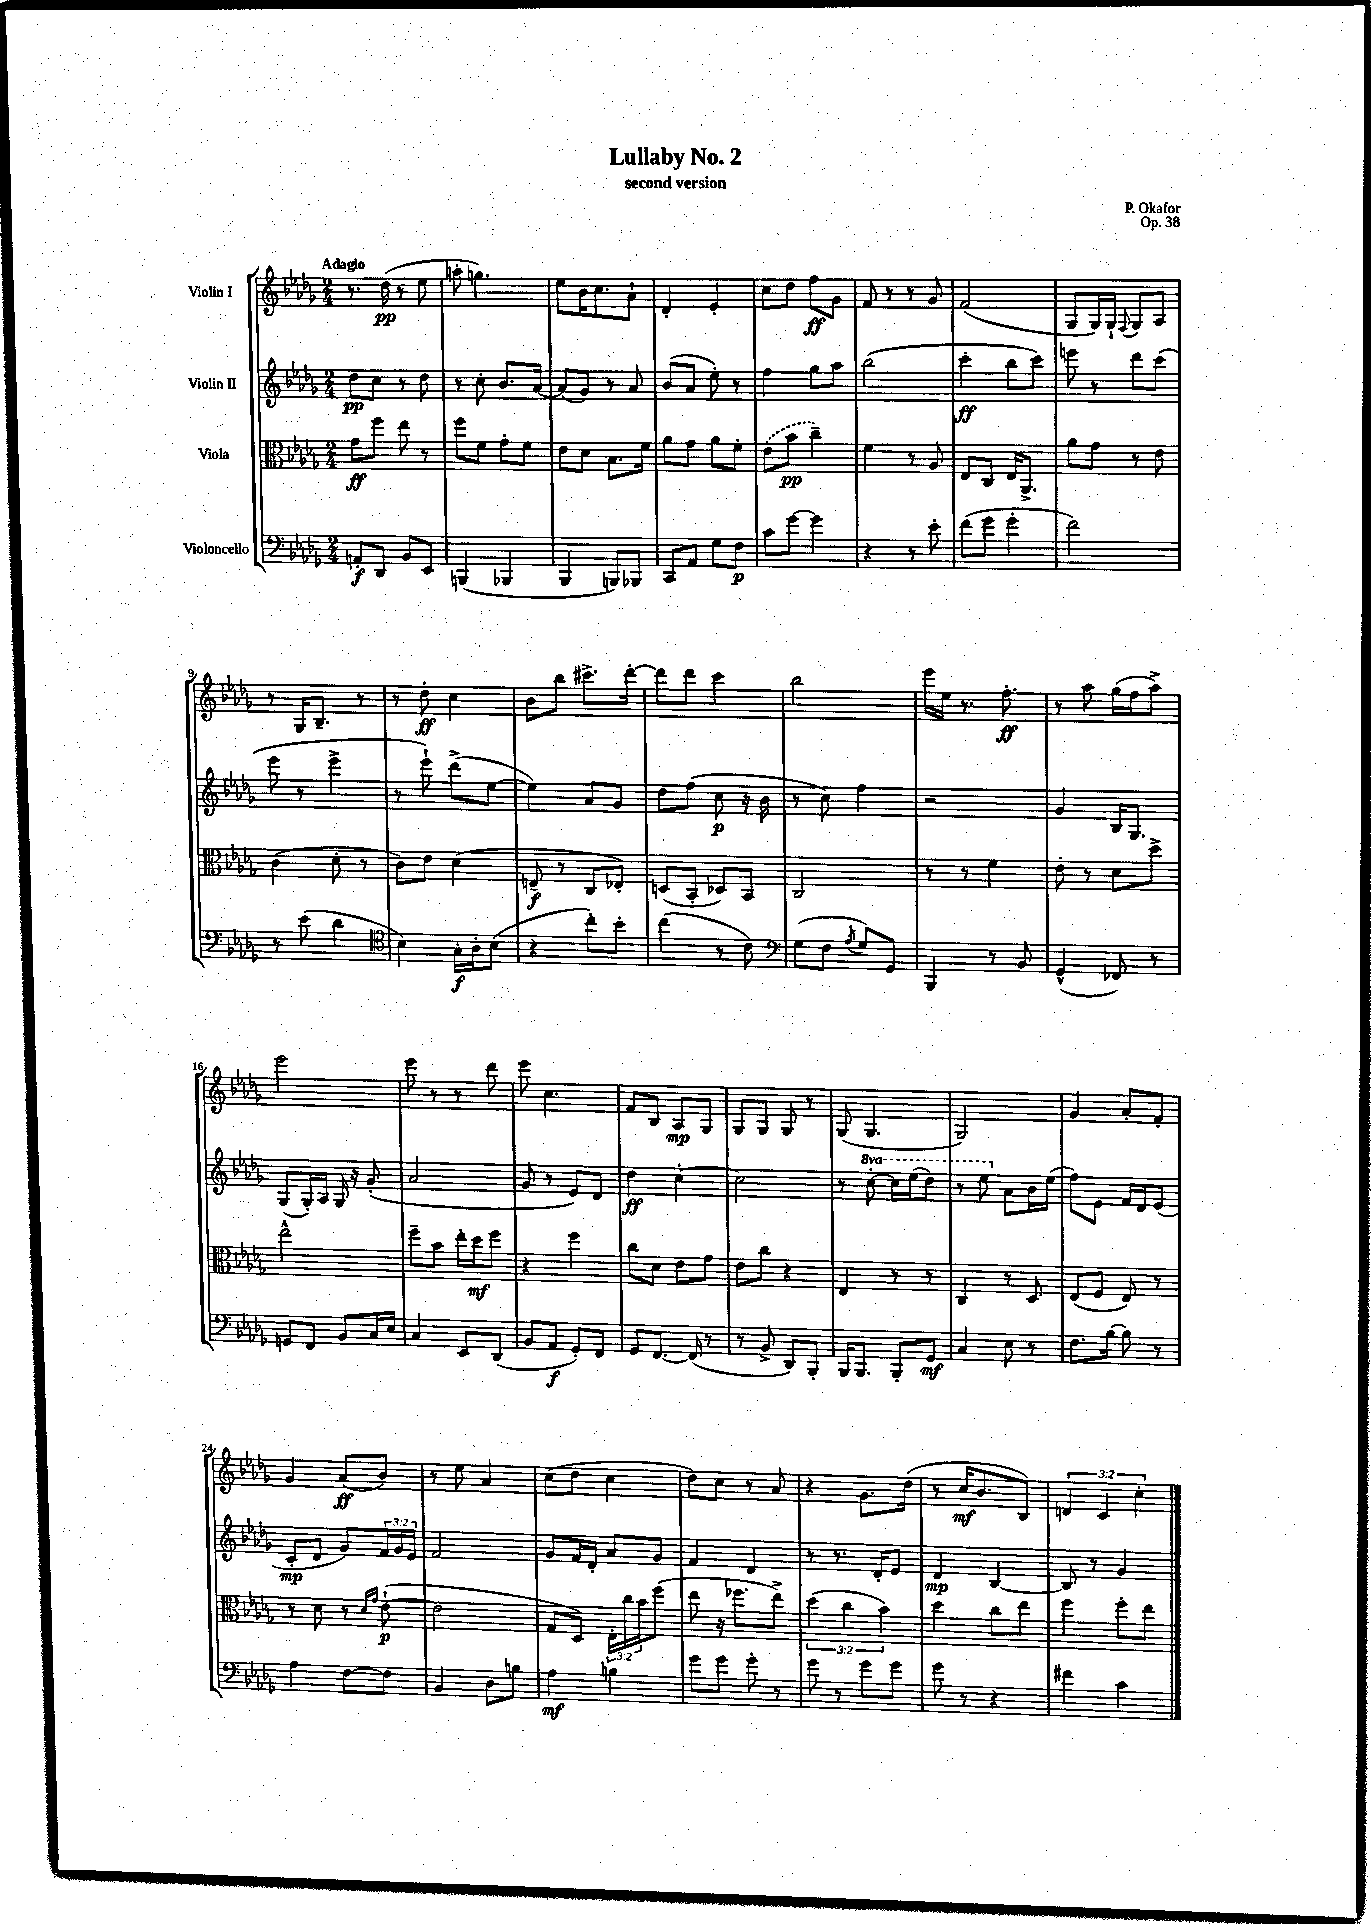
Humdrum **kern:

**kern	**kern	**kern	**kern
*staff4	*staff3	*staff2	*staff1
*clefF4	*clefC3	*clefG2	*clefG2
*k[b-e-a-d-g-]	*k[b-e-a-d-g-]	*k[b-e-a-d-g-]	*k[b-e-a-d-g-]
*M2/4	*M2/4	*M2/4	*M2/4
8AA'	8g-	8dd-	8.r
8DD-	8ff	8cc	.
.	.	.	(16dd-
8BB-	8ee-	8r	8r
8EE-	8r	8dd-	8ee-
=	=	=	=
(4BBB	8ff	8r	8aa'
.	8f	8cc'	4.gg)
4BBB-	8g-'	8.b-	.
.	8f	.	.
.	.	[16a-	.
=	=	=	=
4BBB-	8e-	(8a-]	8ee-
.	8d-	8g-)	16b-
.	.	.	8.cc
8BBB)	8.B-	8r	.
8BBB-	.	8a-	8a-`
.	16f	.	.
=	=	=	=
8CC	8a-	(8b-	4d-'
8AA-	8g-	8a-	.
8G-	8a-	8ee-')	4e-'
8F	8f'	8r	.
=	=	=	=
8c	(8e-	4ff	8cc
[8g-	8b-	.	8dd-
4g-]	4cc~)	8gg-	8ff
.	.	8aa-	8g-
=	=	=	=
4r	4f	(2bb-	8f
.	.	.	8r
8r	8r	.	8r
8e-'	8A-	.	8g-
=	=	=	=
(8f	8E-	4ccc'	(2f
8g-	8C	.	.
4g-'	16E-	8bb-	.
.	8.AA-^	.	.
.	.	8ccc)	.
=	=	=	=
2f)	8a-	8eee	8G-
.	8g-	8r	16G-)
.	.	.	16G-`
.	.	.	8qqF
.	8r	8ddd-	8G-
.	8e-	(8ccc	8A-
=	=	=	=
8r	(4c	8eee-	8r
(8e-	.	8r	16G-
.	.	.	8.B-~
4d-	8d-'	4eee-^	.
.	8r	.	8r
=	=	=	=
*clefC4	*	*	*
4B-)	8c)	8r	8r
.	8e-	8eee-`)	8dd-'
16G-'	(4d-	(8ddd-^	4cc
16A-'	.	.	.
(8B-	.	[8ee-	.
=	=	=	=
4r	8E~	4ee-])	8b-
.	8r	.	8bb-
8cc')	8C	8a-	8.ccc#^
8b-'	8E-')	8g-	.
.	.	.	[16ddd-'
=	=	=	=
(4cc	(8D	8dd-	8ddd-]
.	8BB-'	(8ff	8ddd-
8r	8D-)	8cc	4ccc
8c)	8BB-	16r	.
.	.	16b-	.
=	=	=	=
*clefF4	*	*	*
(8G-	2C	8r	2bb-
8F	.	8cc)	.
8qA-	.	.	.
8G-)	.	4ff	.
8GG-	.	.	.
=	=	=	=
4BBB-	8r	2r	16eee-
.	.	.	16ee-
.	8r	.	8.r
8r	4f	.	.
.	.	.	8.ff'
8BB-	.	.	.
=	=	=	=
(4GG-^^	8e-'	4g-	8r
.	8r	.	8aa-
8FF-)	8d-	16B-	(16gg-
.	.	8.G-	16ff
8r	8dd-^	.	8aa-^)
=	=	=	=
8GG	2ee-^^	(8G-	2eee-
8FF	.	16G-')	.
.	.	16A-	.
8BB-	.	16G-	.
.	.	16r	.
16C	.	(8g-'	.
16E-	.	.	.
=	=	=	=
4C	8ff~	2a-	8eee-
.	8b-	.	8r
8EE-	16ee-'	.	8r
.	16dd-	.	.
(8DD-	8ff	.	8ddd-
=	=	=	=
8BB-	4r	8g-	8eee-
8AA-	.	8r	4.cc
8GG-')	4ff	8e-)	.
8FF	.	8d-	.
=	=	=	=
8GG-	8cc	4dd-	8f
[8.FF	8d-	.	8B-
.	8e-	[4cc'	8A-
(16FF]	.	.	.
8r	8g-	.	8G-
=	=	=	=
8r	8e-	2cc]	8G-
8BB-^	8cc	.	8G-
8DD-)	4r	.	8G-
8BBB-'	.	.	8r
=	=	=	=
16BBB-	4E-	8r	(8G-
8.BBB-	.	.	.
.	.	[8ccc'	4.G-
8BBB-'	8r	16ccc]	.
.	.	(16eee-	.
8GG-	8r	8ddd-)	.
=	=	=	=
4C	4C	8r	2G-)
.	.	8eee-	.
8E-	8r	8a-	.
8r	8D-	16b-	.
.	.	(16ee-	.
=	=	=	=
8.F	(8E-	8ff)	4g-
.	8F	8e-	.
[16B-	.	.	.
8B-]	8E-)	16f	8a-'
.	.	16d-	.
8r	8r	(8e-	8f'
=	=	=	=
4A-	8r	8c'	4g-
.	8d-	8d-	.
[8F	8r	8g-)	(8a-
.	16qqd-	.	.
.	16qqg-	.	.
8F]	([8e-`	24f	8b-)
.	.	24g-	.
.	.	24e-	.
=	=	=	=
4BB-	2e-]	2f	8r
.	.	.	8ee-
8D-	.	.	4a-
8B	.	.	.
=	=	=	=
4A-	8G-	8g-	(8cc
.	8D-)	16f	8dd-
.	.	16d-'	.
4B	24E-'	8a-	4cc
.	24cc	.	.
.	24b-	.	.
.	(8ff	8g-	.
=	=	=	=
8g-	8ee-	4f	8dd-)
8g-	16r	.	8cc
.	8.ff-	.	.
8g-'	.	4d-	8r
8r	8ee-^)	.	8a-
=	=	=	=
8g-	(6dd-	8r	4r
8r	.	8.r	.
.	6cc	.	.
8g-	.	.	8.g-
.	.	16d-'	.
.	6b-)	.	.
8g-	.	8e-	.
.	.	.	(16dd-
=	=	=	=
8g-	4dd-	4d-	8r
8r	.	.	16cc
.	.	.	8.b-
4r	8cc	[4B-	.
.	8ee-	.	8B-)
=	=	=	=
4f#	4ff	8B-]	6d
.	.	8r	.
.	.	.	6c
4c	8ff'	4g-	.
.	.	.	6cc'
.	8ee-	.	.
==	==	==	==
*-	*-	*-	*-
